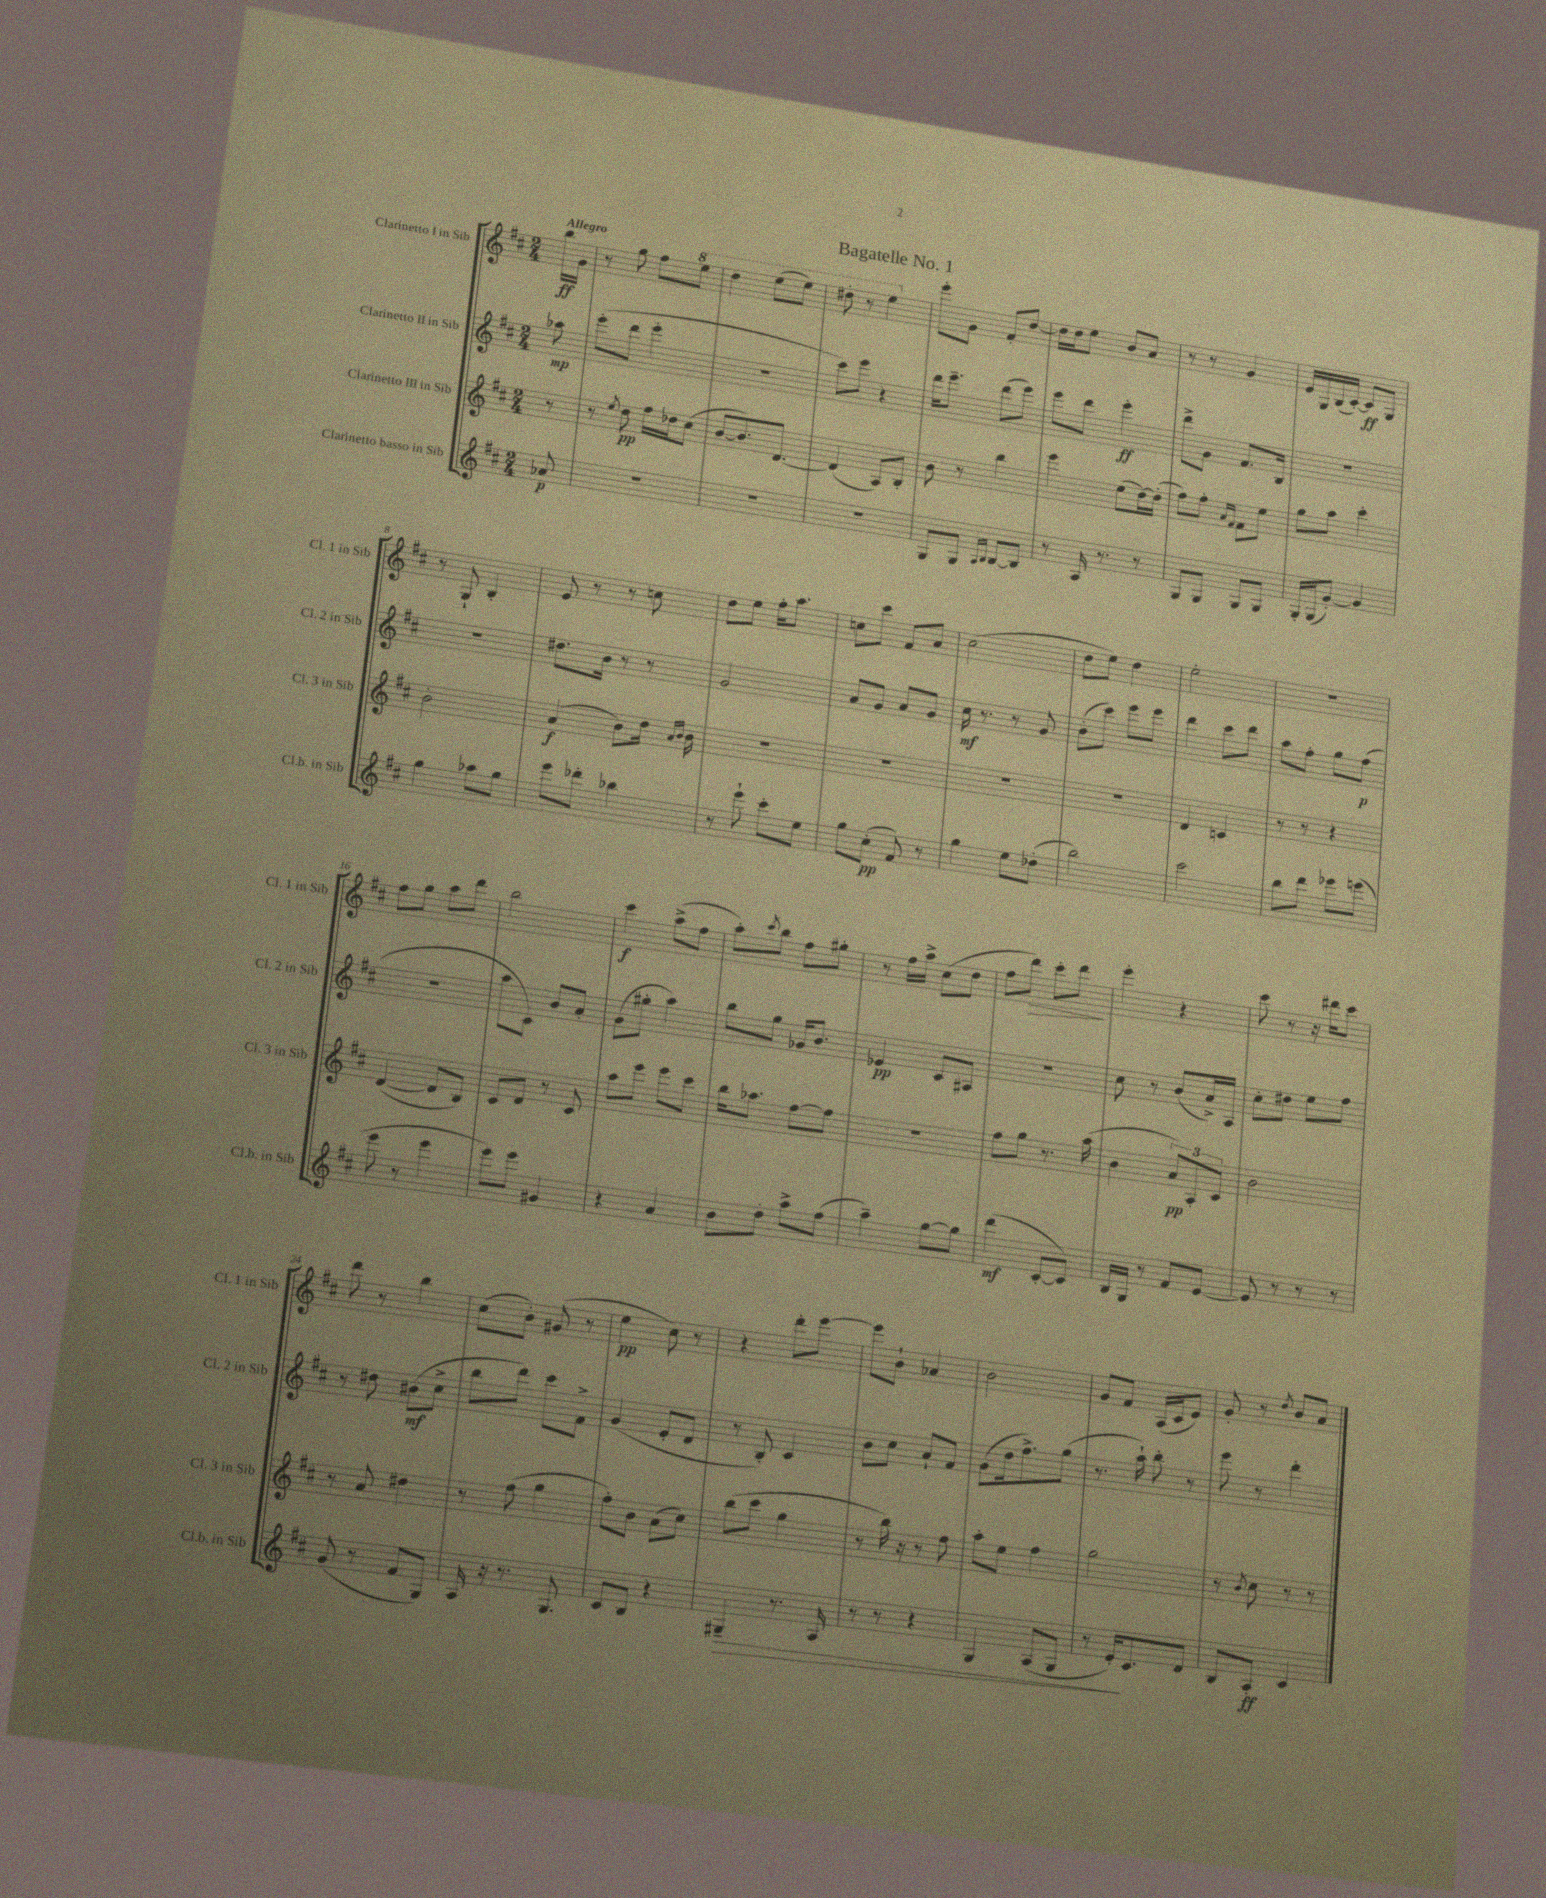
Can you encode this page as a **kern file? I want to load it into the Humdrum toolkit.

**kern	**dynam	**kern	**dynam	**kern	**dynam	**kern	**dynam
*part4	*part4	*part3	*part3	*part2	*part2	*part1	*part1
*staff4	*staff4	*staff3	*staff3	*staff2	*staff2	*staff1	*staff1
*I"Clarinetto basso in Sib	*	*I"Clarinetto III in Sib	*	*I"Clarinetto II in Sib	*	*I"Clarinetto I in Sib	*
*I'Cl.b. in Sib	*	*I'Cl. 3 in Sib	*	*I'Cl. 2 in Sib	*	*I'Cl. 1 in Sib	*
*clefG2	*	*clefG2	*	*clefG2	*	*clefG2	*
*k[f#c#]	*	*k[f#c#]	*	*k[f#c#]	*	*k[f#c#]	*
*M2/4	*	*M2/4	*	*M2/4	*	*M2/4	*
=	=	=	=	=	=	=	=
!	!	!	!	!	!	!LO:TX:a:B:t=Allegro	!
8a-X/	p	8r	.	8aa-X\	mp	16bb\LL	ff
.	.	.	.	.	.	16g\JJ	.
=1	=1	=1	=1	=1	=1	=1	=1
2r	.	8r	.	(8eee'\L	.	8r	.
.	.	8qee/	.	.	.	.	.
.	.	8dd\	pp	8ddd\J	.	8gg\	.
.	.	16ff#\LL	.	4eee'\	.	8ff#\L	.
.	.	16dd-X\J	.	.	.	.	.
*	*	*	*	*	*	*8va	*
.	.	(8cc#\J	.	.	.	8eee\J	.
=2	=2	=2	=2	=2	=2	=2	=2
2r	.	[8b/L	.	2r	.	4ddd\	.
.	.	8.b/])	.	.	.	.	.
.	.	.	.	.	.	(8eee\L	.
.	.	[8.d/J	.	.	.	.	.
.	.	.	.	.	.	8eee\J)	.
=3	=3	=3	=3	=3	=3	=3	=3
2r	.	(4d/]	.	8ccc#\L)	.	8ddd#X'\	.
.	.	.	.	8eee\J	.	8r	.
.	.	8A/L)	.	4r	.	4eee\	.
.	.	8B'/J	.	.	.	.	.
=4	=4	=4	=4	=4	=4	=4	=4
*	*	*	*	*	*	*X8va	*
8G/L	.	8b\	.	16ddd\KL	.	8eee'\L	.
.	.	.	.	8.eee~\J	.	.	.
8G/J	.	8r	.	.	.	8g\J	.
16qqA/LL	.	.	.	.	.	.	.
16qqB/JJ	.	.	.	.	.	.	.
[8B/L	.	4bb\	.	(8ddd\L	.	8f#'/L	.
8B/J]	.	.	.	8eee\J)	.	[8dd/J	.
=5	=5	=5	=5	=5	=5	=5	=5
8r	.	4eee\	.	8eee\L	.	16dd\LL]	.
.	.	.	.	.	.	16dd\J	.
16A/	.	.	.	8ddd\J	.	8ee\J	.
8.r	.	.	.	.	.	.	.
.	.	(8ee\L	.	4eee'\	ff	8b/L	.
8r	.	[16dd\L)	.	.	.	8a/J	.
.	.	(16dd'\JJ]	.	.	.	.	.
=6	=6	=6	=6	=6	=6	=6	=6
8G/L	.	8ff#\L)	.	8ddd^\L	.	8r	.
8G/J	.	8ff#'\J	.	8g\J	.	8r	.
.	.	16qqa/LL	.	.	.	.	.
.	.	16qqf#/JJ	.	.	.	.	.
8G/L	.	8f#\L	.	8.f#/L	.	4g/	.
8G/J	.	8ee\J	.	.	.	.	.
.	.	.	.	16B/Jk	.	.	.
=7	=7	=7	=7	=7	=7	=7	=7
16G'/LL	.	8gg\L	.	2r	.	16e/LL	.
(16G/J	.	.	.	.	.	16G/	.
[8g'/J)	.	8aa\J	.	.	.	(16B/	.
.	.	.	.	.	.	[16c#'/JJ)	.
4g/]	.	4ccc#'\	.	.	.	8c#/L]	ff
.	.	.	.	.	.	8G/J	.
!!LO:LB:g=z
=8	=8	=8	=8	=8	=8	=8	=8
4gg\	.	2b'\	.	2r	.	8r	.
.	.	.	.	.	.	8G`/	.
8aa-X\L	.	.	.	.	.	4B'/	.
8gg\J	.	.	.	.	.	.	.
=9	=9	=9	=9	=9	=9	=9	=9
8eee\L	.	(4a/	f	8.dd#X\L	.	8e/	.
8ddd-X'\J	.	.	.	.	.	8r	.
.	.	.	.	16b\Jk	.	.	.
4bb-X\	.	8b\L)	.	8r	.	8r	.
.	.	16dd\Jk	.	8r	.	8ccn\	.
.	.	16qqa/LL	.	.	.	.	.
.	.	16qqb/JJ	.	.	.	.	.
.	.	16b\	.	.	.	.	.
=10	=10	=10	=10	=10	=10	=10	=10
8r	.	2r	.	2g/	.	8dd\L	.
8eee`\	.	.	.	.	.	8ee\J	.
8ccc#'\L	.	.	.	.	.	16ff#'\KL	.
.	.	.	.	.	.	8.aa\J	.
8ee\J	.	.	.	.	.	.	.
=11	=11	=11	=11	=11	=11	=11	=11
8gg\L	.	2r	.	8a/L	.	8ccn\L	.
(8cc#'\J	pp	.	.	8g/J	.	8ccc#\J	.
8f#/)	.	.	.	8a/L	.	8f#/L	.
8r	.	.	.	8g/J	.	8a/J	.
=12	=12	=12	=12	=12	=12	=12	=12
4gg\	.	2r	.	16cc#\	mf	(2cc#\	.
.	.	.	.	8.r	.	.	.
8ee\L	.	.	.	8r	.	.	.
(8dd-X'\J	.	.	.	8g/	.	.	.
=13	=13	=13	=13	=13	=13	=13	=13
2bb\)	.	2r	.	(8b'\L	.	8dd\L	.
.	.	.	.	8ccc#\J)	.	8ee\J)	.
.	.	.	.	8eee\L	.	4dd\	.
.	.	.	.	8eee\J	.	.	.
=14	=14	=14	=14	=14	=14	=14	=14
2ccc#\	.	4d/	.	4ddd\	.	2ee'\	.
.	.	4cn/	.	8ccc#\L	.	.	.
.	.	.	.	8ddd\J	.	.	.
=15	=15	=15	=15	=15	=15	=15	=15
8bb\L	.	8r	.	8aa\L	.	2r	.
8ddd\J	.	8r	.	8ff#'\J	.	.	.
8eee-X\L	.	4r	.	8gg\L	.	.	.
(8eeen\J	.	.	.	(8ff#\J	p	.	.
!!LO:LB:g=z
=16	=16	=16	=16	=16	=16	=16	=16
8eee\	.	([4d/	.	2r	.	8ff#\L	.
8r	.	.	.	.	.	8gg\J	.
4eee\	.	8d/L]	.	.	.	8aa\L	.
.	.	8B/J)	.	.	.	8ddd\J	.
=17	=17	=17	=17	=17	=17	=17	=17
8eee\L)	.	8c#/L	.	8aa\L	.	2bb\	.
8eee\J	.	8d/J	.	8c#\J)	.	.	.
4g#X/	.	8r	.	8b/L	.	.	.
.	.	8c#/	.	8a'/J	.	.	.
=18	=18	=18	=18	=18	=18	=18	=18
4r	.	8aa\L	.	(8g\L	.	4ccc#\	f
.	.	8eee\J	.	8gg#X'\J	.	.	.
4a/	.	8eee\L	.	4aa\)	.	(8aa^\L	.
.	.	8ccc#\J	.	.	.	8ff#\J	.
=19	=19	=19	=19	=19	=19	=19	=19
8b\L	.	16bb\KL	.	8bb\L	.	8aa'\L)	.
.	.	8.aa-X\J	.	.	.	.	.
.	.	.	.	.	.	8qccc#/	.
8dd'\J	.	.	.	8gg\J	.	8bb\J	.
8aa^\L	.	[8ff#\L	.	16g-X/KL	.	8ff#\L	.
.	.	.	.	8.b/J	.	.	.
(8ff#\J	.	8ff#\J]	.	.	.	8gg#X'\J	.
=20	=20	=20	=20	=20	=20	=20	=20
4aa~\)	.	2r	.	4e-X/	pp	8r	.
.	.	.	.	.	.	16ff#\LL	.
.	.	.	.	.	.	16aa^\JJ	.
[8gg\L	.	.	.	8c#/L	.	(8cc#\L	.
8gg\J]	.	.	.	8A#X/J	.	8dd\J	.
=21	=21	=21	=21	=21	=21	=21	=21
(4ddd\	mf	8ff#\L	.	2r	.	8ff#\L	.
!	!	!	!	!	!	!	!LO:HP:b
.	.	8gg\J	.	.	.	8ddd\J)	>
[8c#'/L	.	8.r	.	.	.	8ccc#'\L	.
8c#/J])	.	.	.	.	.	8ddd\J	.
.	.	(16aa\	.	.	.	.	.
.	.	.	.	.	.	.	]
=22	=22	=22	=22	=22	=22	=22	=22
16B/LL	.	4b\	.	8cc#\	.	4eee'\	.
16G/JJ	.	.	.	.	.	.	.
8r	.	.	.	8r	.	.	.
8f#/L	.	12a/L)	pp	(8b/L	.	4r	.
.	.	12A'/	.	.	.	.	.
[8e/J	.	.	.	16a^/L)	.	.	.
.	.	12c#/J	.	.	.	.	.
.	.	.	.	16A/JJ	.	.	.
=23	=23	=23	=23	=23	=23	=23	=23
8e/]	.	2b\	.	8cc#'\L	.	8ccc#\	.
8r	.	.	.	8dd#X\J	.	8r	.
8r	.	.	.	8ee\L	.	16r	.
.	.	.	.	.	.	16ddd#X\KL	.
8r	.	.	.	8ff#\J	.	8ccc#\J	.
!!LO:LB:g=z
=24	=24	=24	=24	=24	=24	=24	=24
(8g/	.	8r	.	8r	.	8ddd\	.
8r	.	8a/	.	8dd#X\	.	8r	.
8f#/L	.	4dd#X\	.	(8b#X\L	mf	4bb\	.
8G/J)	.	.	.	8cc#^\J	.	.	.
=25	=25	=25	=25	=25	=25	=25	=25
16A/	.	8r	.	8bb\L	.	(8cc#\L	.
16r	.	.	.	.	.	.	.
8.r	.	(8ff#\	.	8ddd\J)	.	8b'\J)	.
.	.	4gg\	.	8ccc#\L	.	(8g#X/	.
8.G/	.	.	.	.	.	.	.
.	.	.	.	8f#^\J	.	8r	.
=26	=26	=26	=26	=26	=26	=26	=26
8c#/L	.	8ff#'\L)	.	(4g/	.	4ee\	pp
8B/J	.	8b\J	.	.	.	.	.
4r	.	(8a\L	.	8e'/L	.	8cc#\)	.
.	.	8cc#\J)	.	8d/J	.	8r	.
=27	=27	=27	=27	=27	=27	=27	=27
!	!LO:HP:b	!	!	!	!	!	!
4G#X~/	>	(8bb\L	.	8r	.	4r	.
.	.	8ccc#\J	.	8B'/)	.	.	.
8.r	.	4gg\	.	4c#/	.	8ddd'\L	.
.	.	.	.	.	.	[8eee\J	.
16A/	.	.	.	.	.	.	.
=28	=28	=28	=28	=28	=28	=28	=28
8r	.	8r	.	8b\L	.	8eee\L]	.
8r	.	16bb\)	.	8cc#\J	.	8b`\J	.
.	.	16r	.	.	.	.	.
4r	.	8r	.	8a`/L	.	4a-X/	.
.	.	8ff#\	.	8f#/J	.	.	.
=29	=29	=29	=29	=29	=29	=29	=29
4G/	.	8aa'\L	.	(8g\L	.	2b\	.
.	.	8ee\J	.	16dd\k	.	.	.
.	.	.	.	8.ff#^\)	.	.	.
(8A/L	.	4ff#\	.	.	.	.	.
8G/J	.	.	.	(8gg\J	.	.	.
=30	=30	=30	=30	=30	=30	=30	=30
8r	.	2gg\	.	8.r	.	8g/L	.
16e'/KL)	.	.	.	.	.	8f#/J	.
8.c#/	]	.	.	16aa`\)	.	.	.
.	.	.	.	8bb'\	.	(16A/LL	.
.	.	.	.	.	.	16c#/J	.
8d/J	.	.	.	8r	.	8e/J)	.
=31	=31	=31	=31	=31	=31	=31	=31
8B/L	.	8r	.	8eee\	.	8g'/	.
.	.	8qb/	.	.	.	.	.
8A'/J	ff	8cc#\	.	8r	.	8r	.
.	.	.	.	.	.	8qdd/	.
4c#/	.	8r	.	4ddd'\	.	8b/L	.
.	.	8r	.	.	.	8a/J	.
==	==	==	==	==	==	==	==
*-	*-	*-	*-	*-	*-	*-	*-
